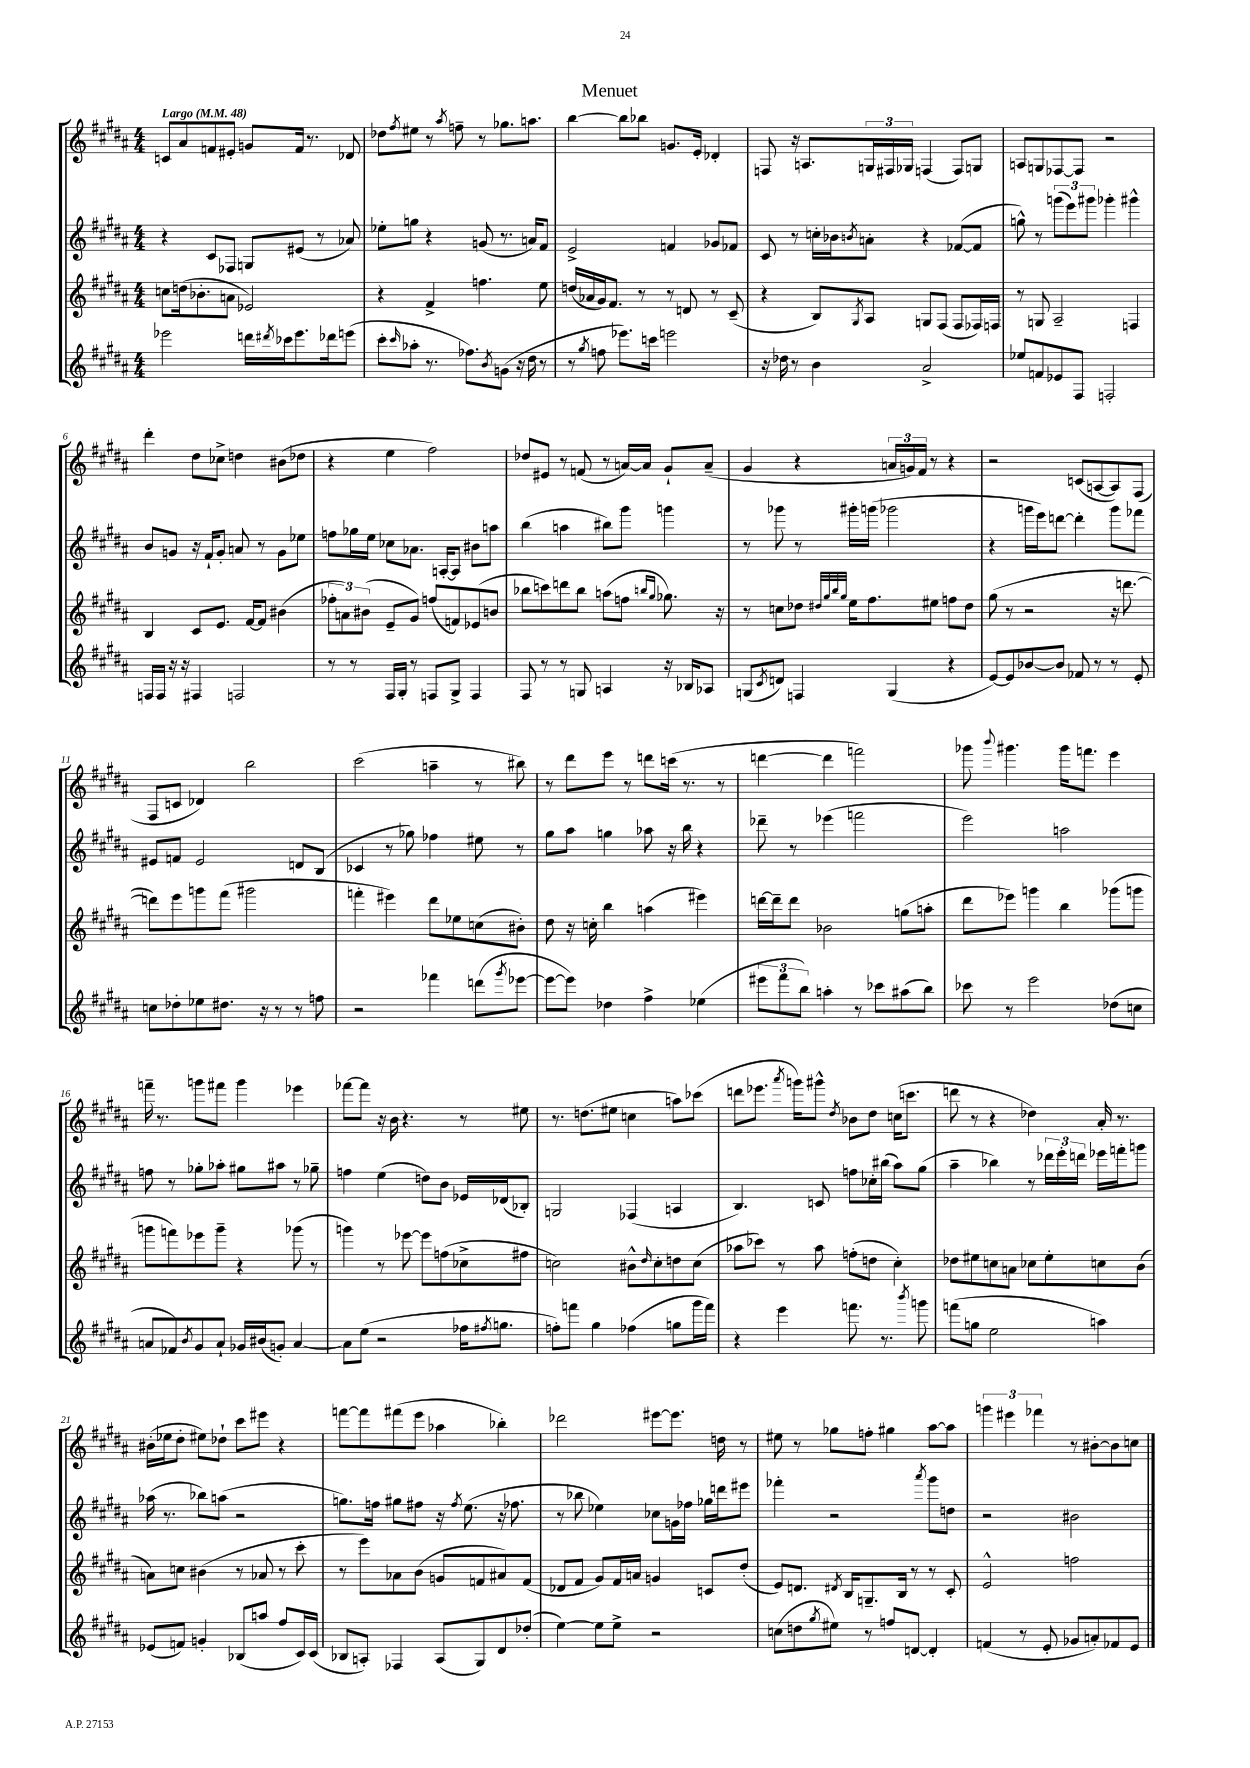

**kern	**kern	**kern	**kern
*staff4	*staff3	*staff2	*staff1
*clefG2	*clefG2	*clefG2	*clefG2
*k[f#c#g#d#a#]	*k[f#c#g#d#a#]	*k[f#c#g#d#a#]	*k[f#c#g#d#a#]
*M4/4	*M4/4	*M4/4	*M4/4
*MM48	*MM48	*MM48	*MM48
2eee-	8cc	4r	8c
.	(16dd	.	8a#
.	8.b-'	.	.
.	.	8c#	8f
.	8a	8F-	8e#'
16ddd	2e-)	8G	8g
8qddd#	.	.	.
16ccc-	.	.	.
8.eee-	.	(8e#	16f
.	.	.	8.r
.	.	8r	.
16ddd-	.	.	.
(8eee	.	8a-)	8d-
=	=	=	=
8ccc#'	4r	8ee-'	8dd-
16qqccc#	.	.	8qff#
8aa-'	.	8gg	8ee#
8.r	4f#^	4r	8r
.	.	.	8qaa#
.	.	.	8ff~
8.ff-)	.	.	.
.	4.ff	(8g	8r
8qb	.	.	.
(8g	.	8.r	8.gg-
16r	.	.	.
16dd#	.	16a)	8.aa
8r	8ee	8f#	.
=	=	=	=
8r	(16dd	2e^	[4bb
.	16a-	.	.
8qgg#	.	.	.
8ff	16g#)	.	.
.	8.f#	.	.
8.eee-)	.	.	8bb]
.	8r	.	8bb-
16ccc	.	.	.
2eee	8r	4f	8.g
.	8d	.	.
.	.	.	16e'
.	8r	8g-	4d-'
.	(8c#~	8f-	.
=	=	=	=
16r	4r	8c#	8F
16dd-	.	.	.
8r	.	8r	16r
.	.	.	8.A
4b	8B)	16cc'	.
.	.	16b-	.
.	8qG#	8qb	.
.	8A#	8a'	24G
.	.	.	24F#
.	.	.	24G-
2a#^	8G	4r	(4F
.	(8F#	.	.
.	8F#	([8f-	8F)
.	16F-)	8f-]	8G
.	16F	.	.
=	=	=	=
8ee-	8r	8gg^^)	8A
8f	8G	8r	8G
8e-	2A#~	(12ggg	[8F-
.	.	12eee)	.
8F#	.	.	8F-]
.	.	12ggg#	.
2F'	.	4ggg-'	2r
.	4F	4ggg#^^	.
=	=	=	=
16F	4B	8b	4ddd#'
16F	.	.	.
16r	.	8g	.
16r	.	.	.
4F#	8c#	16r	8dd#
.	.	16f#`	.
.	8.e	8g'	8cc-^
2F	.	8a	4dd
.	[16f#	.	.
.	8f#]	8r	.
.	(4b#	8g	(8b#
.	.	8ee-	8dd-
=	=	=	=
8r	12ff-'	8ff	4r
.	12a)	.	.
8r	.	16gg-	.
.	(12b#	.	.
.	.	16ee	.
16F#	8e~	8cc-	4ee
16G#'	.	.	.
8r	8g#)	8.a-	.
8F	(8ff	.	2ff#)
.	.	[16A'	.
8G#^	8f)	8A]	.
4F	(8e-	8b#	.
.	8b	8aa	.
=	=	=	=
8F#	8bb-	(4bb	8dd-
8r	8ccc)	.	8e#
8r	8ddd	4aa	8r
8G	8bb-	.	(8f
4A	(8aa	8bb#)	8r
.	8ff	8ggg#	[16a)
.	.	.	16a]
.	16qqbb	.	.
.	16qqgg#	.	.
16r	8.gg-)	4ggg	8g#`
16B-	.	.	.
8A-	.	.	(8a~
.	16r	.	.
=	=	=	=
(8G	8r	8r	4g#
8qc#	.	.	.
8d)	8cc	8ggg-	.
4F	8dd-	8r	4r
.	32qqdd#	.	.
.	32qqgg#	.	.
.	32qqbb	.	.
.	32qqgg#	.	.
.	16ee	16ggg#'	.
.	8.ff#	(16ggg	.
(4G	.	2ggg-	24a
.	.	.	24g)
.	.	.	24f#
.	8ee#	.	8r
4r	8ff	.	4r
.	8dd#	.	.
=	=	=	=
[8e)	(8gg#	4r	2r
8e]	8r	.	.
[8b-	2r	16ggg	.
.	.	16eee)	.
8b-]	.	[8ddd	.
8f-	.	4ddd']	(8c
8r	.	.	[8A
8r	16r	8ggg	8A])
.	[8.ddd	.	.
8e'	.	8fff-	(8F#
=	=	=	=
8cc	8ddd])	8e#	8F#
8dd-'	8eee	8f	8c
8ee-	8ggg	2e#	4d-)
8.dd#	(8fff#	.	.
.	2ggg#	.	2bb
16r	.	.	.
8r	.	.	.
8r	.	8d	.
8ff	.	(8B	.
=	=	=	=
2r	4fff'	4c-	(2ccc#
.	4eee#)	8r	.
.	.	8gg-)	.
4fff-	8ddd#	4ff-	4aa~
.	8ee-	.	.
(8ddd	(8cc	8ee#	8r
8qggg#	.	.	.
[8eee-	8b#')	8r	8bb#)
=	=	=	=
8eee-_	8dd#	8gg#	8r
8eee-])	16r	8aa#	8ddd#
.	16cc'	.	.
4dd-	4bb	4gg	8eee
.	.	.	8r
4ff#^	(4aa	8aa-	8ddd
.	.	16r	(16ccc
.	.	16bb	8.r
(4ee-	4eee#)	4r	.
.	.	.	8r
=	=	=	=
12eee#	[16ddd	8ddd-~	[4ddd
.	16ddd~]	.	.
12fff#	.	.	.
.	8ddd	8r	.
12bb)	.	.	.
4aa'	2b-	(4eee-	4ddd]
8r	.	2fff	2fff)
8ccc-	.	.	.
(8aa#	(8gg	.	.
8bb)	8aa'	.	.
=	=	=	=
8ccc-	8ddd#	2eee)	8ggg-
.	.	.	8qqbbb
8r	8eee-)	.	4.ggg#
2eee	4ggg	.	.
.	4bb	2aa	16ggg#
.	.	.	8.fff
(8dd-	(8ggg-	.	4eee
8cc	8ggg	.	.
=	=	=	=
8a	8ggg	8ff	16fff~
.	.	.	8.r
8f-)	8fff)	8r	.
8qb	.	.	.
8g#	8eee-	8gg-'	8ggg
8a`	8ggg~	8aa-'	8fff#
16g-	4r	8gg#	4ggg
(16b#	.	.	.
8g')	.	8aa#	.
[4a	(8ggg-	8r	4eee-
.	8r	8gg-~	.
=	=	=	=
8a]	4ggg)	4ff	[8fff-
(8ee	.	.	8fff-]
2r	8r	(4ee	16r
.	.	.	16b
.	[8eee-	.	4.r
.	8eee-]	8dd)	.
.	(8ff	8b	.
16ff-	8cc-^	16e-	8r
8qff#	.	.	.
8.gg	.	(16d-	.
.	8ff#	8B-')	8ee#
=	=	=	=
8ff')	2cc)	2G	8.r
8fff	.	.	.
.	.	.	(8.dd
4gg#	.	.	.
.	.	.	8ee#
(4ff-	8b#^^	(4F-	4cc
.	16qqdd#	.	.
.	8cc'	.	.
8gg	8dd	4A	8aa)
16ggg#	(8cc	.	(8ccc-
16fff)	.	.	.
=	=	=	=
4r	8aa-	4.B)	8ddd
.	8ccc-)	.	8.eee-
4eee	8r	.	.
.	.	.	8qaaa#
.	.	.	16ggg)
.	8aa-	8c	8ggg#^^
.	.	.	8qdd#
8.fff	(8ff'	8ff	8b-
.	8dd	16cc-'	8dd#
8.r	.	(16bb#	.
.	4cc#')	8aa#)	(16cc
.	.	.	8.ccc
8qbbb	.	.	.
8ggg	.	(8gg#	.
=	=	=	=
(8fff	8dd-	4aa#~	8ddd
8gg	8ee#	.	8r
2ee	8cc	4bb-)	4r
.	8a	.	.
.	8cc-	8r	4dd-)
.	8ee#'	24ddd-	.
.	.	24eee'	.
.	.	24ddd	.
4aa)	8cc	16eee-	16a#'
.	.	16fff'	8.r
.	(8b	8ggg	.
=	=	=	=
(8e-	8a)	(16aa-	(16b#'
.	.	8.r	16ee-
8f)	8cc	.	8dd#'
4g'	(4b#	8bb-)	8ee#)
.	.	(8aa	8dd-`
(8B-	8r	2r	8ccc#
8aa	8a-	.	8eee#
8ff#	8r	.	4r
16c#)	8ccc#'	.	.
(16c#	.	.	.
=	=	=	=
8B-	8r	8.gg)	[8fff
8A')	8eee)	.	8fff]
.	.	16ff	.
4F-	8a-	8gg#	(8fff#
.	(8b	8ff#	8eee
(8A	8g	16r	4aa-
.	.	8qff#	.
.	.	(8.ee	.
8G#)	8f	.	.
8d#	8a#)	16r	4bb-')
.	.	8.ff-	.
(8dd-'	(8f	.	.
=	=	=	=
[4ee)	8d-	8r	2ddd-
.	8f#	8bb-	.
8ee]	8g#)	4ee-)	.
8ee^	16f#	.	.
.	16a	.	.
2r	4g	8cc-	[8eee#
.	.	16g	8.eee#]
.	.	16ff-	.
.	8c	16gg-	.
.	.	16ddd	16dd
.	(8dd#'	8eee#	8r
=	=	=	=
(8cc	8e)	4fff-'	8ee#
8dd	8.d	.	8r
8qgg#	.	.	.
8ee#)	.	2r	8gg-
.	8qd#	.	.
.	16B	.	.
8r	8.G~	.	8ff'
8ff	.	.	4gg#
.	16B	.	.
[8d	8r	.	.
.	.	8qaaa#	.
4d']	8r	8ggg#	[8aa#
.	8c#'	8dd	8aa#]
=	=	=	=
(4f	2e^^	2r	6ggg
.	.	.	6eee#
8r	.	.	.
.	.	.	6fff-
8e'	.	.	.
8g-	2ff	2b#	8r
8a')	.	.	[8b#'
8f-	.	.	8b#]
8e	.	.	8cc
==	==	==	==
*-	*-	*-	*-
